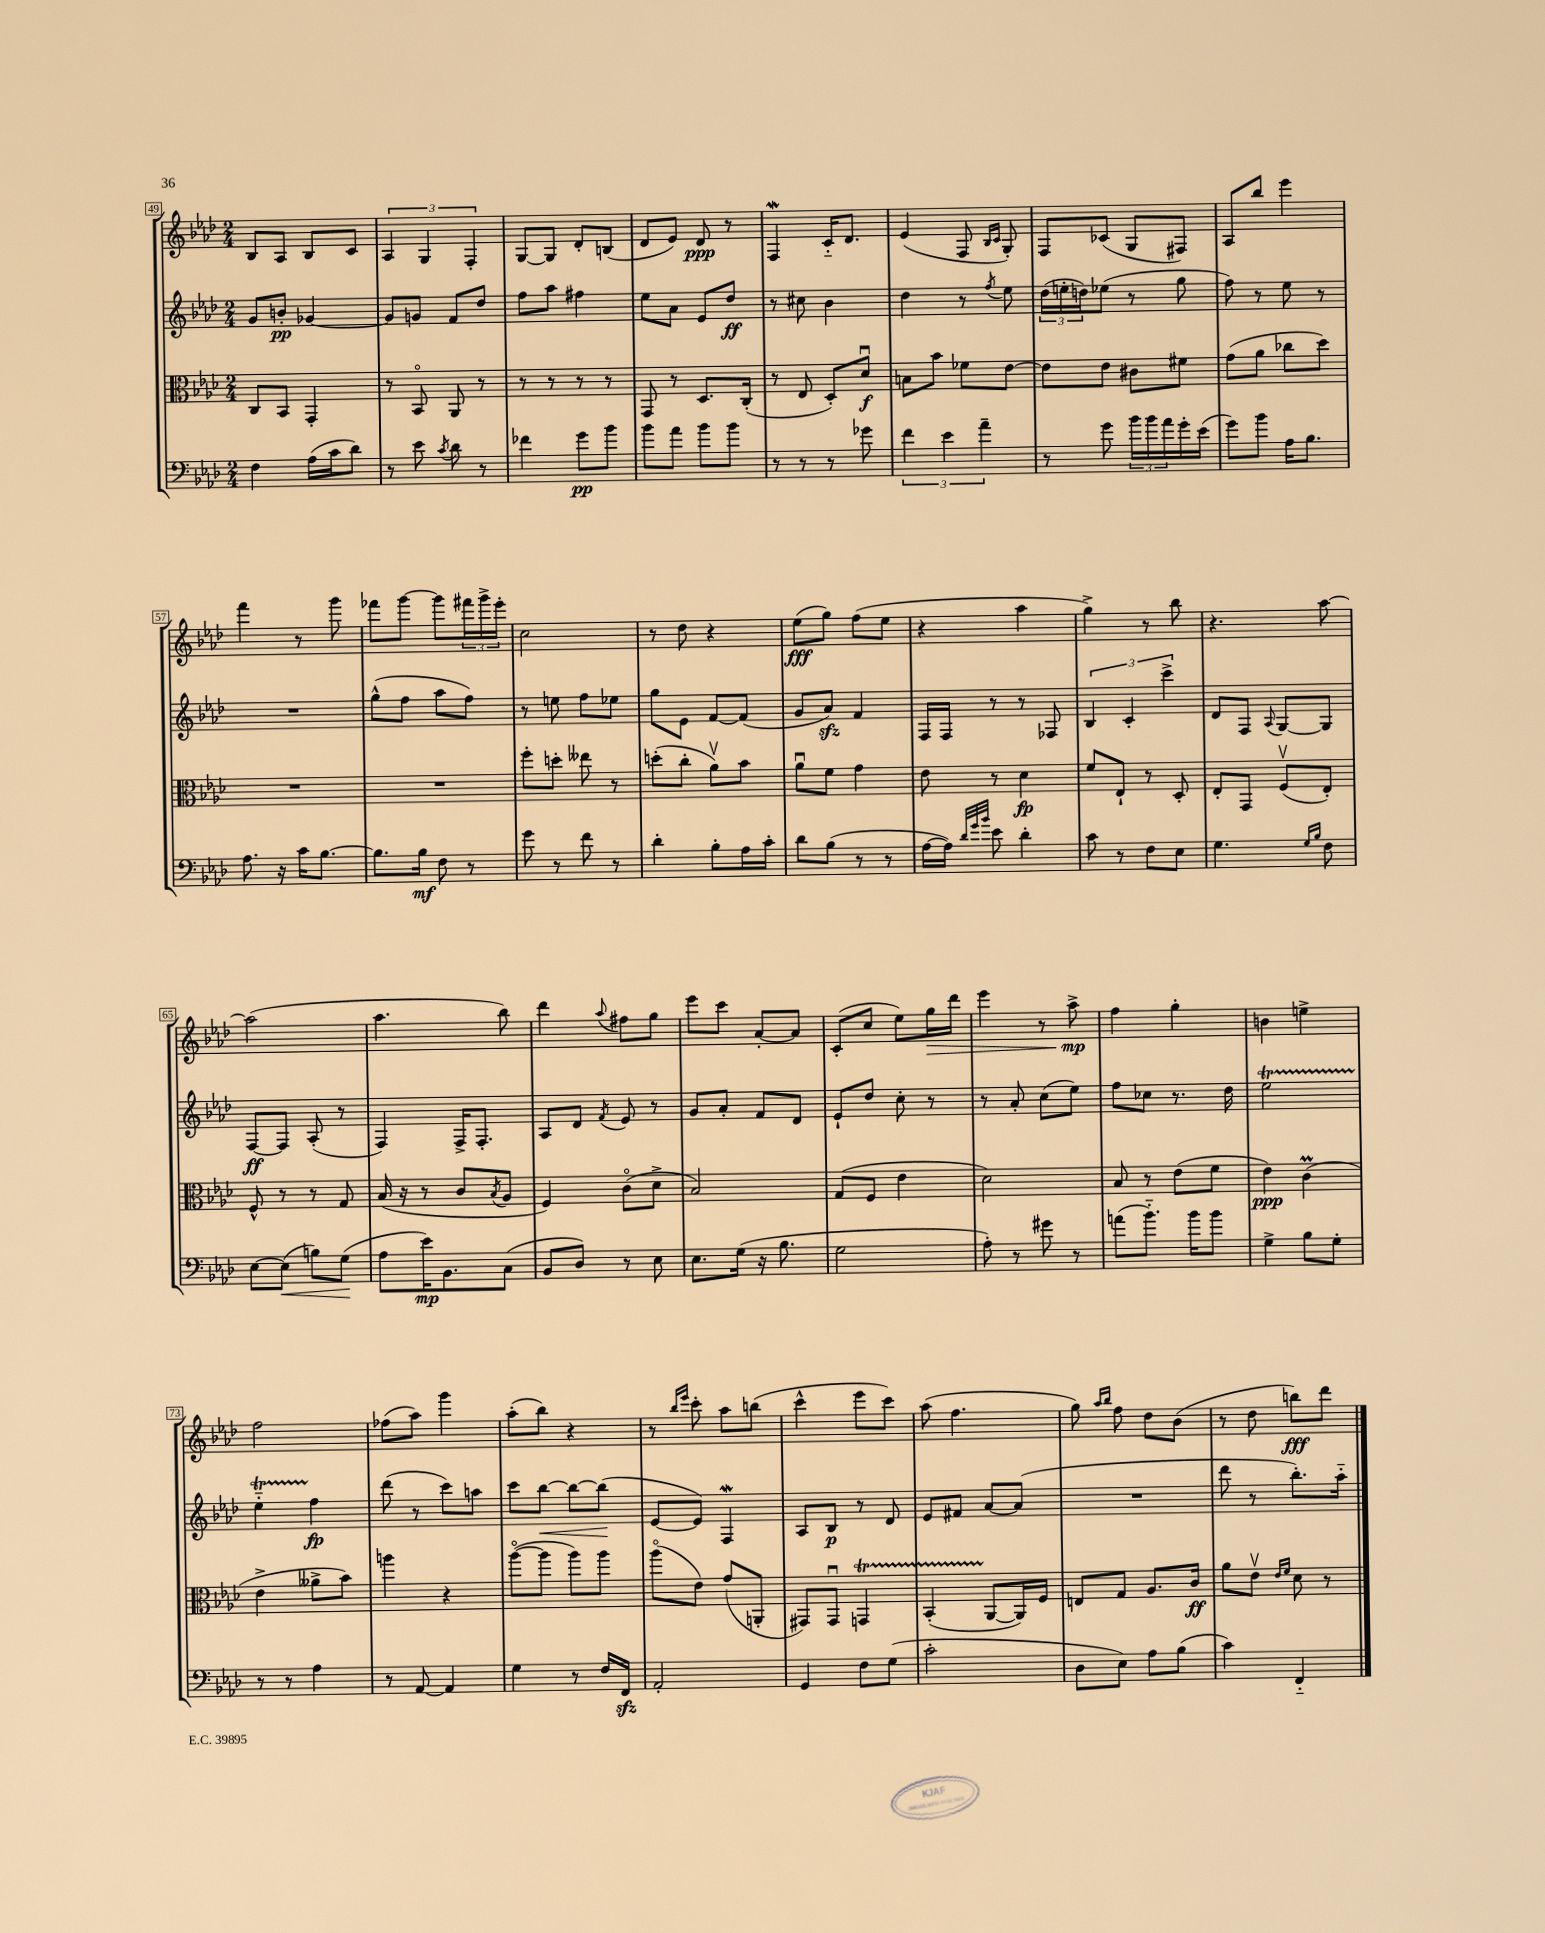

**kern	**kern	**kern	**kern
*staff4	*staff3	*staff2	*staff1
*clefF4	*clefC3	*clefG2	*clefG2
*k[b-e-a-d-]	*k[b-e-a-d-]	*k[b-e-a-d-]	*k[b-e-a-d-]
*M2/4	*M2/4	*M2/4	*M2/4
4F	8C	8g	8B-
.	8BB-	8b'	8A-
(16A-	4GG'	[4g-	8B-
16c	.	.	.
8d-)	.	.	8c
=	=	=	=
8r	8r	8g-]	6A-
8e-	8BB-o	8g	.
.	.	.	6G
8qc	.	.	.
8d-	8AA-	8f	.
.	.	.	6F'
8r	8r	8dd-	.
=	=	=	=
4f-	8r	8ff	[8G
.	8r	8aa-	8G]
8g	8r	4ff#	8d-'
8b-	8r	.	(8B
=	=	=	=
8b-	8GG	8ee-	8d-
8a-	8r	8a-	8e-)
8b-	8.D-	8e-	8d-
8b-	.	8dd-	8r
.	(16C'	.	.
=	=	=	=
8r	8r	8r	4F
8r	8E-	8cc#	.
8r	8D-')	4b-	16c'~
.	.	.	8.d-
8g-	8d-u	.	.
=	=	=	=
6f	8B	4dd-	(4e-
.	8b-	.	.
6e-	.	.	.
.	8f-	8r	8F
6a-~	.	.	.
.	.	.	16qqB-
.	.	8qff	16qqc
.	[8e-	8ee-	8G')
=	=	=	=
8r	8e-]	(24dd-	8F
.	.	24ee'	.
.	.	24dd)	.
8g	8e-	(8ee-	(8c-
24b-	8c#	8r	8G
24b-	.	.	.
24a-	.	.	.
16g'	8f#	8gg	8F#)
(16e-	.	.	.
=	=	=	=
8g)	(8g	8ff)	8A-
8b-	8a-	8r	8bb-
16A-	8cc-	8ee-	4eee-
8.B-	.	.	.
.	8dd-)	8r	.
=	=	=	=
8.A-	2r	2r	4fff
16r	.	.	.
16c	.	.	8r
[8.B-	.	.	.
.	.	.	8ggg
=	=	=	=
8.B-]	2r	(8gg^^	8fff-
.	.	8ff	[8ggg
16B-	.	.	.
8F	.	8aa-	8ggg]
8r	.	8ff)	24fff#
.	.	.	24ggg^
.	.	.	24eee-'
=	=	=	=
8g	8ff'	8r	2cc
8r	8dd'	8ee	.
8f	8ee--	8ff	.
8r	8r	8ee-	.
=	=	=	=
4d-'	(8dd'	8gg	8r
.	8cc'	8e-	8dd-
8B-'	8a-v)	[8f	4r
16A-	8b-	(8f]	.
16c'	.	.	.
=	=	=	=
8d-	8a-u	8g	(8ee-
(8B-	8f	8a-)	8gg)
8r	4g	4f	(8ff
8r	.	.	8ee-
=	=	=	=
[16A-	8e-	16F	4r
16A-])	.	16F	.
32qqd-	.	.	.
32qqg	.	.	.
32qqb-	.	.	.
8e-	8r	8r	.
4d-'	4d-	8r	4aa-
.	.	8F-	.
=	=	=	=
8c	8f	6B-	4gg^)
8r	8E-`	.	.
.	.	6c'	.
8F	8r	.	8r
.	.	6ccc^	.
8E-	8D-'	.	8bb-
=	=	=	=
4.G	8E-'	8d-	4.r
.	8GG	8F	.
.	.	8qqA-	.
.	(8Fv	[8G	.
16qqG	.	.	.
16qqB-	.	.	.
8F	8E-')	8G]	[8aa-
=	=	=	=
[8E-	8F^^	[8F	(2aa-]
(8E-]	8r	8F]	.
8B)	8r	(8A-'	.
(8G	8G	8r	.
=	=	=	=
8A-	(16B-	4F)	4.aa-
.	16r	.	.
16e-)	8r	.	.
8.BB-	.	.	.
.	8c	16F^	.
.	.	8.F'	.
.	8qB-	.	.
(8C	8A-	.	8bb-)
=	=	=	=
8BB-	4F)	8A-	4ddd-
8D-)	.	8d-	.
.	.	8qf	8qqaa-
8r	(8co	8e-	8ff#
8E-	8d-^	8r	8gg
=	=	=	=
8.E-	2B-)	8g	8eee-
.	.	8a-'	8ccc
(16G	.	.	.
16r	.	8f	[8a-'
8.B-	.	.	.
.	.	8d-	8a-]
=	=	=	=
2G	(8G	8e-`	(8c'
.	8F	8dd-	8cc
.	4e-	8cc'	8ee-)
.	.	8r	16gg
.	.	.	16ddd-
=	=	=	=
8A-')	2d-)	8r	4eee-
8r	.	8a-'	.
8g#	.	(8cc	8r
8r	.	8ee-)	8aa-^
=	=	=	=
(8a	8B-	8ff	4ff
8.b-'~)	8r	8cc-	.
.	(8e-	8.r	4gg'
16b-	.	.	.
8b-	8f	.	.
.	.	16dd-	.
=	=	=	=
4G^	4e-)	2ee-	4b
8B-	(4c	.	4ee^
8G'	.	.	.
=	=	=	=
8r	4e-^	4ee-'~	2ff
8r	.	.	.
4A-	8a--^	4ff	.
.	8b-)	.	.
=	=	=	=
8r	4aa	(8ddd-	(8ff-
[8AA-	.	8r	8aa-)
4AA-]	4r	8ccc)	4ggg
.	.	8aa	.
=	=	=	=
4G	([8aa-o	8ccc	(8aa-'
.	8aa-]	[8bb-	8bb-)
8r	8aa-)	8bb-_	4r
16F	8aa-	(8bb-]	.
16FF	.	.	.
=	=	=	=
2AA-'	(8aa-o	[8e-	8r
.	.	.	16qqbb-
.	.	.	16qqeee-
.	8e-)	8e-])	8ccc'
.	(8g	4F	8aa-
.	8AA'	.	(8bb
=	=	=	=
4GG	8GG#)	8A-	4ccc^^
.	8GG#u	8B-	.
8F	4GG	8r	8eee-
(8G	.	8d-	8ccc)
=	=	=	=
2c'	(4BB-'	8e-	(8aa-
.	.	8f#	4.ff
.	[8AA-	[8a-	.
.	16AA-])	(8a-]	.
.	16F	.	.
=	=	=	=
8D-	8E	2r	8gg)
.	.	.	16qqaa-
.	.	.	16qqbb-
8E-)	8G	.	8ff
8A-	8.A-	.	8dd-
(8B-	.	.	(8b-
.	16c	.	.
=	=	=	=
4c)	8a-	8ddd-	8r
.	8e-v	8r	8dd-
.	16qqe-	.	.
.	16qqf	.	.
4FF'~	8d-	8.bb-')	8bb)
.	8r	.	8ddd-
.	.	16aa-'~	.
==	==	==	==
*-	*-	*-	*-
